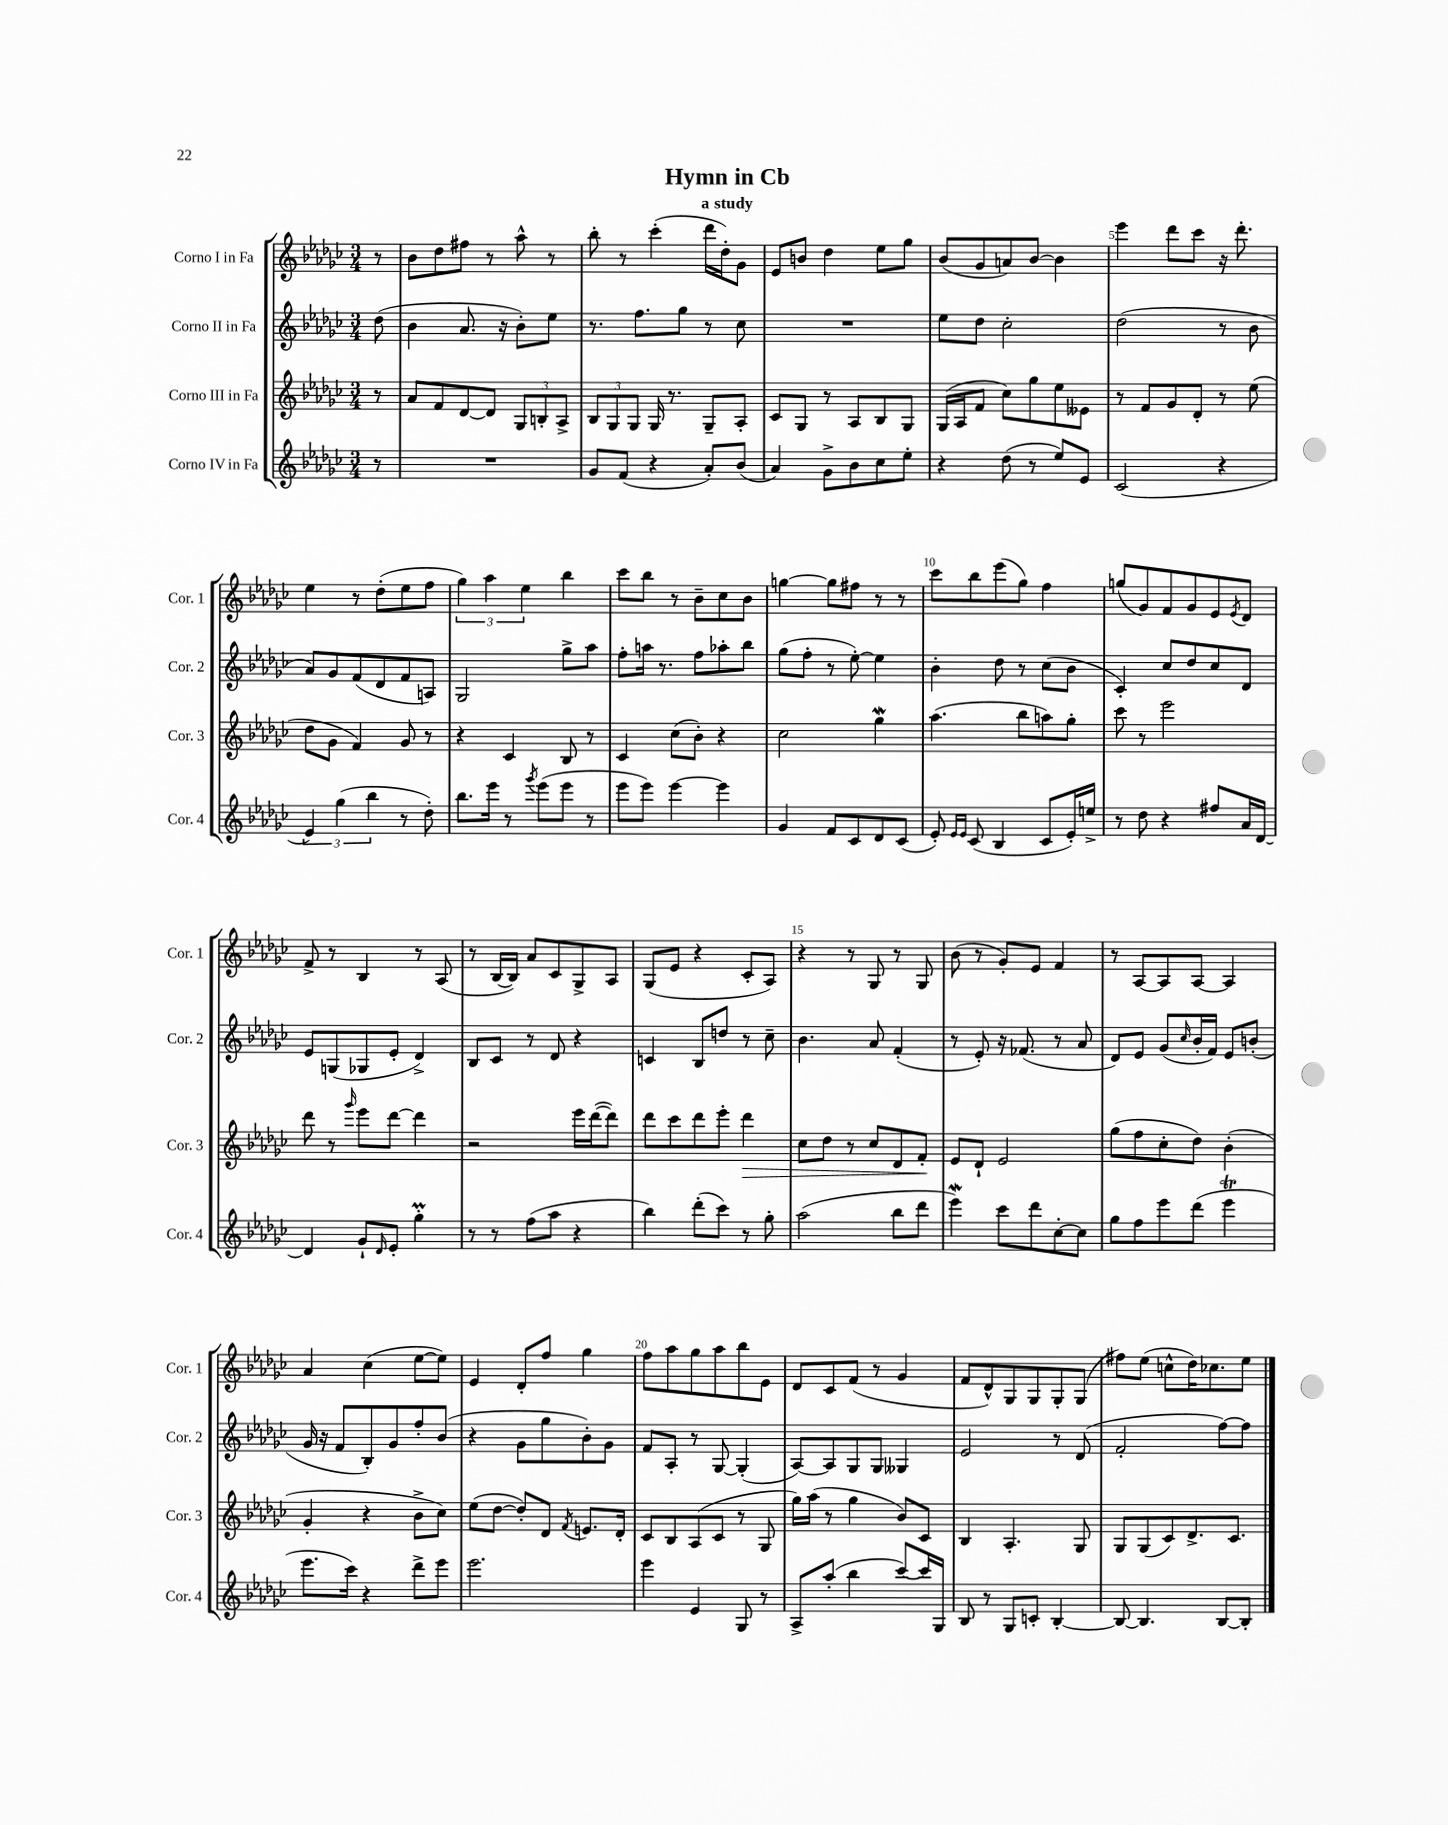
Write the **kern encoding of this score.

**kern	**kern	**kern	**kern
*staff4	*staff3	*staff2	*staff1
*clefG2	*clefG2	*clefG2	*clefG2
*k[b-e-a-d-g-c-]	*k[b-e-a-d-g-c-]	*k[b-e-a-d-g-c-]	*k[b-e-a-d-g-c-]
*M3/4	*M3/4	*M3/4	*M3/4
8r	8r	(8dd-\	8r
=	=	=	=
2.r	8a-/L	4b-\	8b-\L
.	8f/	.	8dd-\
.	[8d-/	8.a-/	8ff#\J
.	8d-/]J	.	8r
.	.	16r	.
.	12G-/L	8b-'\L)	8aa-^^\
.	12B'/	.	.
.	.	8ee-\J	8r
.	12A-^/J	.	.
=	=	=	=
8g-/L	12B-/L	8.r	8bb-'\
.	12G-/	.	.
(8f/J	.	.	8r
.	12G-/J	.	.
.	.	8.ff\L	.
4r	16G-/	.	(4ccc-'\
.	8.r	.	.
.	.	8gg-\J	.
8a-'/L)	8G-~/L	8r	16ddd-\LL
.	.	.	16dd-'\J)
(8b-/J	8A-'/J	8cc-\	8g-\J
=	=	=	=
4a-/)	8c-/L	2.r	8e-/L
.	8G-/J	.	8b/J
8g-^\L	8r	.	4dd-\
8b-\	8A-/L	.	.
8cc-\	8B-/	.	8ee-\L
8ee-'\J	8G-/J	.	8gg-\J
=	=	=	=
4r	(16G-/LL	8ee-\L	(8b-/L
.	16A-/J	.	.
.	8f/J	8dd-\J	8g-/
(8dd-\	8cc-\L)	2cc-'\	8a/)
8r	8gg-\	.	[8b-/J
8ee-/L)	8ee-\	.	4b-\]
8e-/J	8e--\J	.	.
=	=	=	=
(2c-/	8r	(2dd-\	4eee-\
.	8f/L	.	.
.	8g-/	.	8ddd-\L
.	8d-'/J	.	8ccc-\J
4r	8r	8r	16r
.	.	.	8.ddd-'\
.	(8ee-\	8b-\	.
=	=	=	=
6e-/)	8dd-\L	8a-/L)	4ee-\
.	8g-\J	8g-/	.
(6gg-\	.	.	.
.	4f/)	(8f/	8r
6bb-\	.	.	.
.	.	8d-/	(8dd-'\L
8r	8g-/	8f/	8ee-\
8dd-'\)	8r	8A/J)	8ff\J
=	=	=	=
8.bb-\L	4r	2G-/	6gg-\)
.	.	.	6aa-\
16eee-\Jk	.	.	.
8r	4c-/	.	.
.	.	.	6ee-\
8qggg-/	.	.	.
(8eee-\L	.	.	.
8eee-\J	8B-/	8gg-^\L	4bb-\
8r	8r	8aa-\J	.
=	=	=	=
8eee-\L	4c-/	8ff'\L	8ccc-\L
8eee-\J)	.	16aa\Jk	8bb-\J
.	.	8.r	.
[4eee-\	(8cc-\L	.	8r
.	8b-'\J)	8ff\L	8b-~\L
4eee-\]	4r	8aa-'\	8cc-\
.	.	8bb-\J	8b-\J
=	=	=	=
4g-/	2cc-\	(8gg-\L	[4gg\
.	.	8ff'\J	.
8f/L	.	8r	8gg\]L
8c-/	.	[8ee-'\)	8ff#\J
8d-/	4gg-\	4ee-\]	8r
(8c-/J	.	.	8r
=	=	=	=
8e-'/)	(4.aa-\	4b-'\	8ccc-\L
16qqe-/LL	.	.	.
16qqe-/JJ	.	.	.
(8c-/	.	.	8bb-\
4B-/	.	8dd-\	(8eee-\
.	8bb-\L	8r	8gg-\J)
8c-/L	8aa\)	(8cc-\L	4ff\
16e-'/L)	8gg-'\J	8b-\J	.
16ee^/JJ	.	.	.
=	=	=	=
8r	8ccc-\	4c-'/)	(8gg/L
8dd-\	8r	.	8g-/)
4r	2eee-\	8cc-/L	8f/
.	.	8dd-/	8g-/
8ff#/L	.	8cc-/	8e-/
.	.	.	8qe-/
16a-/L	.	8d-/J	8d-/J
[16d-/JJ	.	.	.
=	=	=	=
4d-/]	8ddd-\	8e-/L	8f^/
.	8r	(8G/	8r
.	16qqggg-/	.	.
8g-`/L	8eee-\L	8G-/	4B-/
16qqd-/	.	.	.
8e-'/J	[8ddd-\J	8e-'/J	.
4gg-'\	4ddd-\]	4d-^/)	8r
.	.	.	(8A-/
=	=	=	=
8r	2r	8B-/L	8r
8r	.	8c-/J	[16B-/LL
.	.	.	16B-/]JJ)
(8ff\L	.	8r	8a-/L
8aa-\J	.	8d-/	8c-/
4r	16eee-\LL	4r	8G-^/
.	([16ddd-\J	.	.
.	8ddd-\]J)	.	8A-/J
=	=	=	=
4bb-\)	8ddd-\L	4c/	(8G-/L
.	8ccc-\	.	8e-/J
(8ddd-'\L	8ddd-\	8B-/L	4r
8ccc-\J)	8eee-'\J	8dd/J	.
8r	4ddd-\	8r	8c-'/L
8gg-'\	.	8cc-~\	8A-/J)
=	=	=	=
(2aa-\	8cc-\L	4.b-\	4r
.	8dd-\J	.	.
.	8r	.	8r
.	8cc-/L	8a-/	8G-/
8bb-\L	8d-/	(4f'/	8r
8ddd-\J	8f'/J	.	8G-/
=	=	=	=
4eee-\)	8e-/L	8r	(8b-\
.	8d-`/J	8e-'/)	8r
8ccc-\L	2e-/	16r	8g-'/L)
.	.	(8.f-/	.
8ddd-\	.	.	8e-/J
[8cc-'\	.	8r	4f/
8cc-\]J	.	8a-/	.
=	=	=	=
8gg-\L	(8gg-\L	8d-/L)	8r
8ff\	8ff\	8e-/J	[8A-/L
8eee-\	8cc-'\	(8g-/L	8A-/]
.	.	16qqcc-/	.
(8ddd-\J	8dd-\J)	16b-'/L	[8A-/J
.	.	16f/JJ)	.
4eee-\	(4b-'\	8e-/L	4A-/]
.	.	(8b'/J	.
=	=	=	=
8.eee-\L	4g-'/	16g-/	4a-/
.	.	16r	.
.	.	8f/L	.
16ccc-\Jk)	.	.	.
4r	4r	8B-'/)	(4cc-\
.	.	8g-/	.
8ddd-^\L	8b-^\L	8ff'/	[8ee-\L
8eee-\J	8cc-\J)	(8b-/J	8ee-\]J)
=	=	=	=
2.eee-\	(8ee-\L	4r	4e-/
.	[8dd-\J	.	.
.	8dd-'/]L)	8g-\L	8d-'/L
.	8d-/J	8gg-\	8ff/J
.	8qf/	.	.
.	8.e/L	8b-'\)	4gg-\
.	.	8g-\J	.
.	16d-'/Jk	.	.
=	=	=	=
4eee-\	8c-/L	8f/L	8ff\L
.	8B-/	8A-'/J	8aa-\
4e-/	(8A-/	8r	8gg-\
.	8c-/J	[8G-/	8aa-\
8G-/	8r	(4G-'/]	8bb-\
8r	8G-/	.	8e-\J
=	=	=	=
8A-^/L	16gg-\LL)	[8A-/L)	8d-/L
.	(16aa-\JJ	.	.
(8aa-'/J	8r	8A-/]	8c-/
4bb-\	4gg-\	8G-/	(8f/J
.	.	8G-/J	8r
[8ccc-/L)	8b-/L)	4G--/	4g-/
16ccc-/]L	8c-/J	.	.
16G-/JJ	.	.	.
=	=	=	=
8B-/	4B-/	2e-/	8f/L
8r	.	.	8d-^^/)
8G-/L	4.A-'/	.	8G-/
8c'/J	.	.	8G-/
[4B-'/	.	8r	8G-'/
.	8G-/	(8d-/	(8G-/J
=	=	=	=
8B-/_	8G-/L	2f'/	8ff#\L)
4.B-/]	(8G-/	.	(8ee-\J
.	8c-/)	.	8cc^^\L
.	8.d-^/	.	16dd-\K)
.	.	.	8.cc-\
[8B-/L	.	[8ff\L)	.
.	8.c-/J	.	.
8B-'/]J	.	8ff\]J	8ee-\J
==	==	==	==
*-	*-	*-	*-
